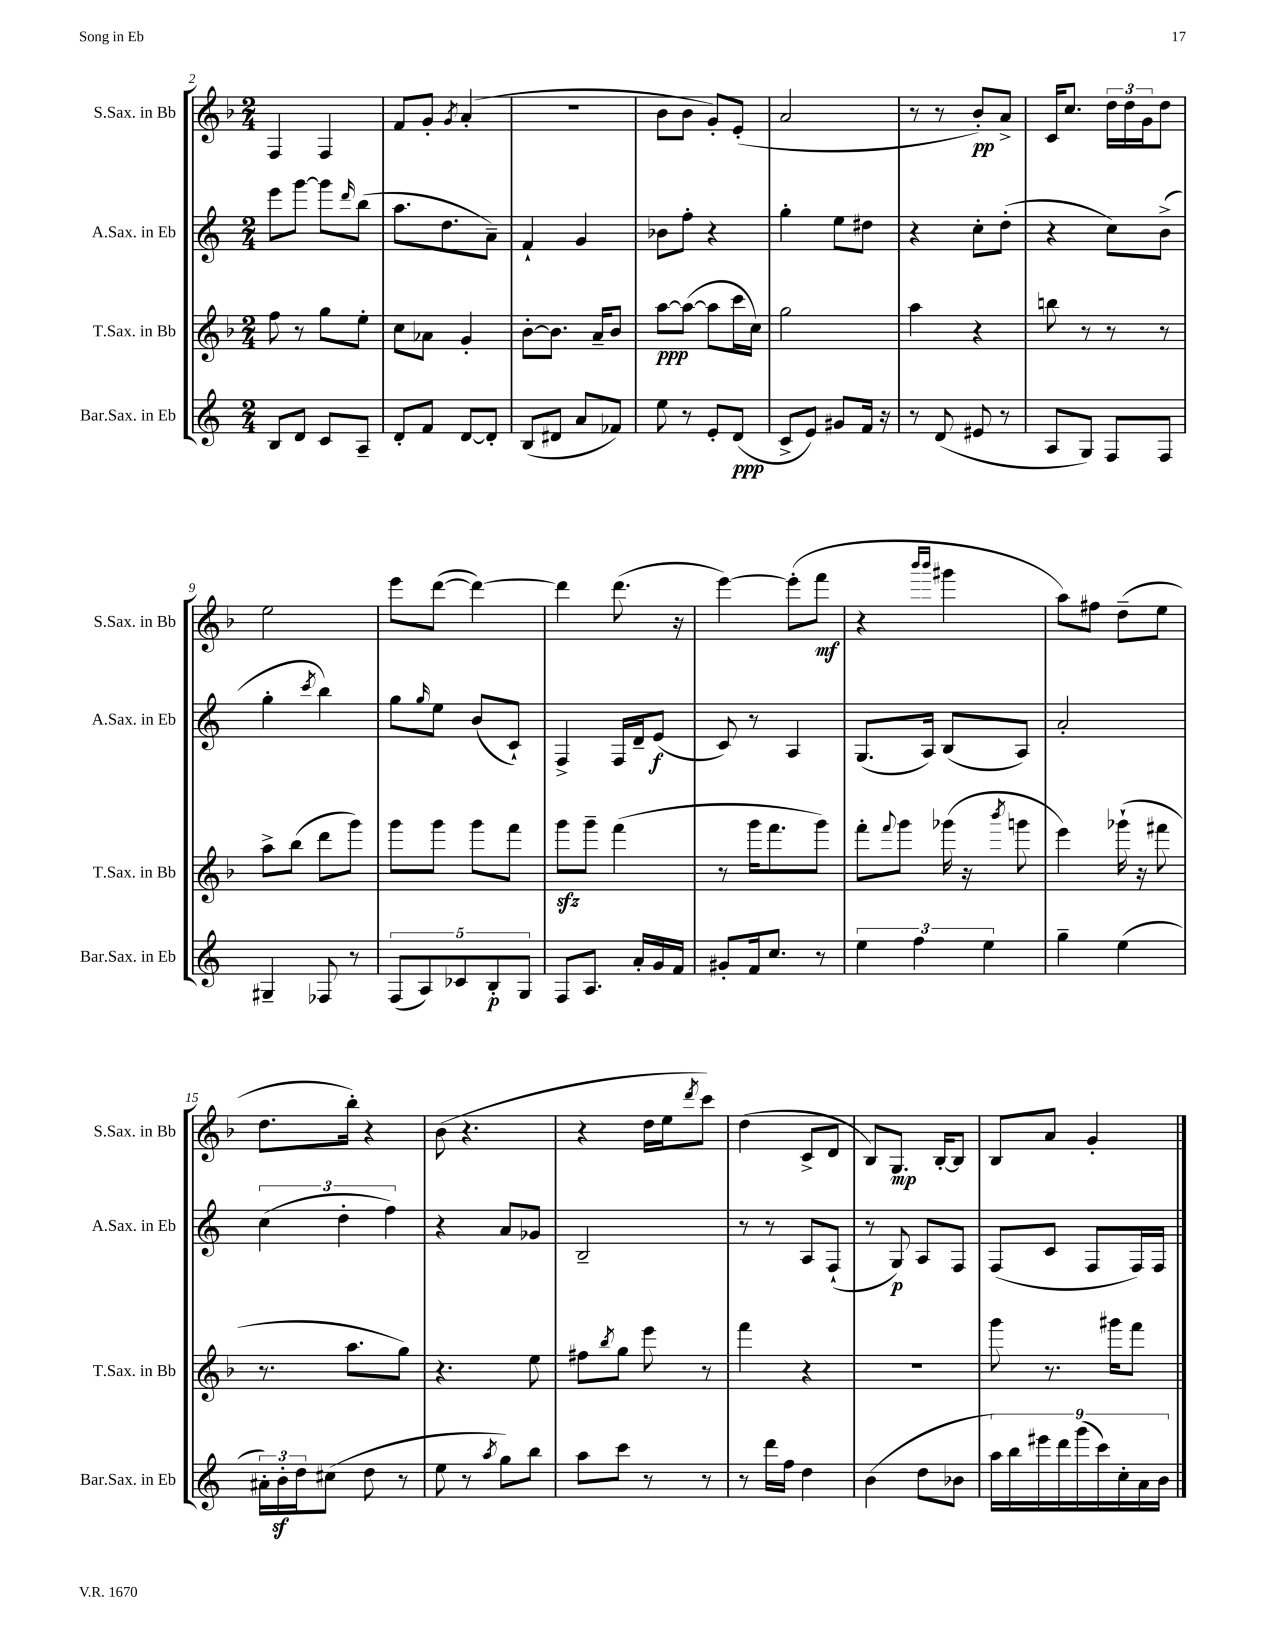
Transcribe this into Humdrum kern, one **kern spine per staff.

**kern	**kern	**kern	**kern
*staff4	*staff3	*staff2	*staff1
*clefG2	*clefG2	*clefG2	*clefG2
*k[]	*k[b-]	*k[]	*k[b-]
*M2/4	*M2/4	*M2/4	*M2/4
8B/L	8ff\	8eee\L	4F/
8d/J	8r	[8ggg\J	.
8c/L	8gg\L	8ggg\]L	4F/
.	.	16qqddd/	.
8A~/J	8ee'\J	(8bb\J	.
=	=	=	=
8d'/L	8cc\L	8.aa\L	8f/L
8f/J	8a-\J	.	8g'/J
.	.	8.dd\	.
.	.	.	8qg/
[8d/L	4g'/	.	(4a'/
8d'/]J	.	8a~\J)	.
=	=	=	=
(8B/L	[8b-'\L	4f`/	2r
8d#/J	8.b-\]J	.	.
8a/L	.	4g/	.
.	16a~/LK	.	.
8f-/J)	8b-/J	.	.
=	=	=	=
8ee\	[8aa\L	8b-\L	8b-\L
8r	(8aa\_J	8ff'\J	8b-\J
8e'/L	8aa\]L	4r	8g'/L)
(8d/J	16ccc\L	.	(8e'/J
.	16cc\JJ)	.	.
=	=	=	=
8c^/L	2gg\	4gg'\	2a/
8e/J)	.	.	.
8g#/L	.	8ee\L	.
16f/Jk	.	8dd#\J	.
16r	.	.	.
=	=	=	=
8r	4aa\	4r	8r
(8d/	.	.	8r
8e#/	4r	8cc'\L	8b-'/L)
8r	.	(8dd'\J	8a^/J
=	=	=	=
8A/L	8bb\	4r	16c/LK
.	.	.	8.cc/J
8G/J)	8r	.	.
8F/L	8r	8cc\L)	24dd\LL
.	.	.	24dd\
.	.	.	24g\J
8F/J	8r	(8b^\J	8dd\J
=	=	=	=
4G#~/	8aa^\L	4gg'\	2ee\
.	(8bb-\J	.	.
.	.	8qccc/	.
8F-/	8ddd\L	4bb\)	.
8r	8ggg\J)	.	.
=	=	=	=
(10F/L	8ggg\L	8gg\L	8eee\L
10A/)	.	.	.
.	.	16qqgg/	.
.	8ggg\J	8ee\J	([8ddd\J
10c-/	.	.	.
.	8ggg\L	(8b/L	4ddd\_)
10B'/	.	.	.
.	8fff\J	8c`/J)	.
10G/J	.	.	.
=	=	=	=
8F/L	8ggg\L	4F^/	4ddd\]
8.A/J	8ggg~\J	.	.
.	(4fff\	16F/LL	(8.ddd\
16a'/LL	.	16d~/J	.
16g/	.	(8e/J	.
16f/JJ	.	.	16r
=	=	=	=
8g#'/L	8r	8c/)	[4eee\)
16f/k	16ggg\LK	8r	.
8.cc/J	8.fff\	.	.
.	.	4A/	(8eee'\]L
8r	8ggg\J)	.	8fff\J
=	=	=	=
6ee\	8fff'\L	(8.G/L	4r
.	8qqfff/	.	.
.	8ggg\J	.	.
6ff\	.	.	.
.	.	16A/Jk)	.
.	.	.	16qqbbb-/LL
.	.	.	16qqbbb-/JJ
.	(16ggg-\	(8B/L	4ggg#\
.	16r	.	.
6ee\	.	.	.
.	8qbbb-/	.	.
.	8ggg\	8A/J)	.
=	=	=	=
4gg~\	4eee\)	2a'/	8aa\L)
.	.	.	8ff#\J
(4ee\	(16ggg-`\	.	(8dd~\L
.	16r	.	.
.	8fff#\	.	8ee\J
=	=	=	=
24a#'\LL)	8.r	(6cc\	8.dd\L
24b'\	.	.	.
24dd\J	.	.	.
(8cc#\J	.	.	.
.	.	6dd'\	.
.	8.aa\L	.	16bb-'\Jk)
8dd\	.	.	4r
.	.	6ff\)	.
8r	8gg\J)	.	.
=	=	=	=
8ee\	4.r	4r	(8b-\
8r	.	.	4.r
8qaa/	.	.	.
8gg\L)	.	8a/L	.
8bb\J	8ee\	8g-/J	.
=	=	=	=
8aa\L	8ff#\L	2B~/	4r
.	8qbb-/	.	.
8ccc\J	8gg\J	.	.
8r	8eee\	.	16dd\LL
.	.	.	16ee\J
.	.	.	8qddd/
8r	8r	.	8ccc\J)
=	=	=	=
8r	4fff\	8r	(4dd\
16ddd\LL	.	8r	.
16ff\JJ	.	.	.
4dd\	4r	8A/L	8c^/L
.	.	(8F`/J	8d/J
=	=	=	=
(4b\	2r	8r	8B-/L)
.	.	8G/)	8.G/J
8dd\L	.	8A/L	.
.	.	.	[16B-'/LK
8b-\J	.	8F/J	8B-/]J
=	=	=	=
18aa\LL)	8ggg\	(8F/L	8B-/L
18bb\	.	.	.
18eee#\	.	.	.
.	8.r	8c/J	8a/J
18ddd\	.	.	.
(18ggg\	.	.	.
.	.	8F/L	4g'/
18ccc\)	.	.	.
.	16ggg#\LK	.	.
18cc'\	.	.	.
.	8fff\J	16F/L)	.
18a\	.	.	.
.	.	16F/JJ	.
18b\JJ	.	.	.
==	==	==	==
*-	*-	*-	*-
